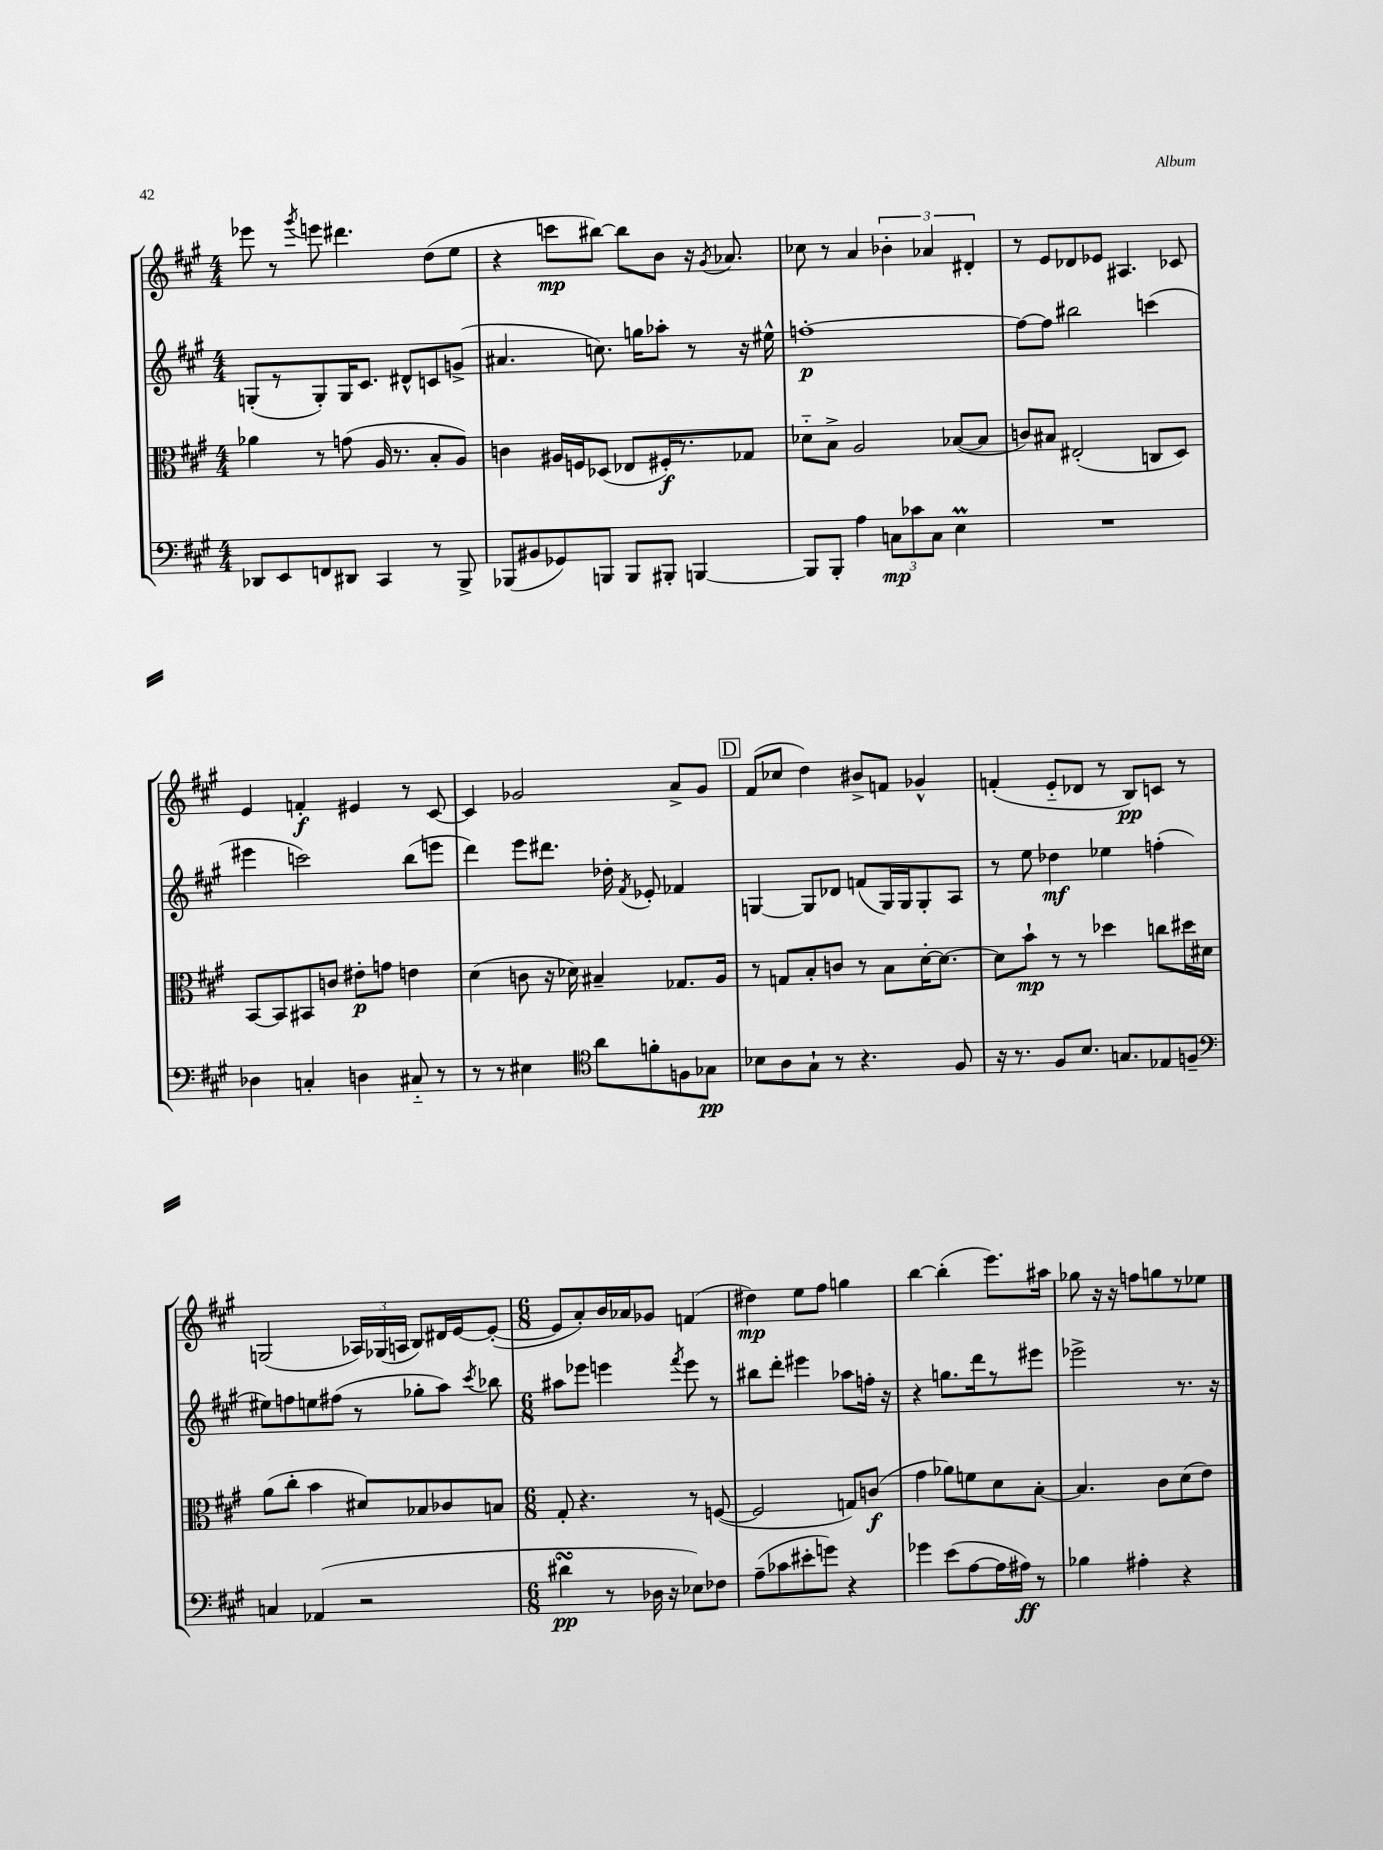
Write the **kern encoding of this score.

**kern	**kern	**kern	**kern
*staff4	*staff3	*staff2	*staff1
*clefF4	*clefC3	*clefG2	*clefG2
*k[f#c#g#]	*k[f#c#g#]	*k[f#c#g#]	*k[f#c#g#]
*M4/4	*M4/4	*M4/4	*M4/4
8DD-	4a-	(8G'	8eee-
8EE	.	8r	8r
.	.	.	8qggg#
8FF	8r	8G')	8eee
8DD#	(8g	16G	4.ddd#
.	.	8.c#	.
4CC#	16A	.	.
.	8.r	.	.
.	.	8d#^^	.
8r	8B'	8c	(8dd
8BBB^	8A)	(8g^	8ee
=	=	=	=
(8BBB-	4c	4.a#	4r
8BB#	.	.	.
8GG-)	16A#	.	8ccc
.	16F	.	.
8BBB	(8D-	8.cc)	[8bb#)
8BBB	8E-	.	8bb#]
.	.	16gg	.
8BBB#'	16F#')	8aa-'	8b
.	8.r	.	.
[4BBB	.	8r	16r
.	.	.	8qg#
.	.	.	8.a-
.	8G-	16r	.
.	.	16ee#^^	.
=	=	=	=
8BBB]	8d-'~	[1ff'	8cc-
8BBB'	8B^	.	8r
4A	2A	.	4a
12C	.	.	6b-'
12c-	.	.	.
12C	.	.	6a-
4E	([8B-	.	.
.	.	.	6d#'
.	8B-]	.	.
=	=	=	=
1r	8c)	8ff_	8r
.	8B#	8ff]	8e
.	(2E#'	2bb#	8d-
.	.	.	8e-
.	.	.	4.A#
.	8C	(4ccc	.
.	8D)	.	8c-
=	=	=	=
4D-	[8BB	4eee#	4e
.	8BB]	.	.
4C'	8BB#	2ccc)	4f'
.	8c	.	.
4D	8e#'	.	4e#
.	8g	.	.
8C#'~	4e	(8bb	8r
8r	.	8eee	[8c#
=	=	=	=
8r	(4d	4ddd)	4c#]
8r	.	.	.
4E#	8c	8eee	2g-
.	16r	8.ddd#	.
.	16d-)	.	.
*clefC4	*	*	*
8a	4B#~	.	.
.	.	16dd-'	.
.	.	8qf#	.
8f'	.	8e-'	.
8F	8.G-	4f-	8a^
8G-	.	.	8g-
.	16A	.	.
=	=	=	=
8B-	8r	[4G	(8f#
8A	8G	.	8cc-
8G#`	8B'	8G]	4dd)
8r	8c	8d-	.
4.r	8r	(8f	8b#^
.	8B	16G)	8f
.	.	16G	.
.	[16d'	8G'	4g-^^
.	8.d_	.	.
8F#	.	8A	.
=	=	=	=
16r	8d]	8r	(4f'
8.r	.	.	.
.	8b`	8ee	.
8F#	8r	4dd-	8e'~
8.B	8r	.	8d-
.	4dd-	4ee-	8r
8.G	.	.	.
.	.	.	8B)
8E-	8cc	(4ff'	8c
8F~	16dd#	.	8r
.	16d#	.	.
=	=	=	=
*clefF4	*	*	*
4C	(8a	8ee#)	(2G
.	8cc#'	8ff	.
(4AA-	4b	8ee	.
.	.	(8ff#	.
2r	8d#)	8r	24A-)
.	.	.	(24G-
.	.	.	24A
.	8B-	8gg-'	8B)
.	8c-	8aa)	16d#
.	.	.	[16e
.	.	8qccc#	.
.	8B	8bb-	(8e'_
=	=	=	=
*M6/8	*M6/8	*M6/8	*M6/8
4d#	8G#'	8aa#	8e]
.	4.r	8eee-	8a')
8r	.	4eee	16b
.	.	.	16a-
16D-	.	.	8g-
16r	.	.	.
.	.	8qfff#	.
8E-)	8r	8eee	(4f
8F-	([8F	8r	.
=	=	=	=
(8A~	2F]	8bb#	4dd#)
8c-	.	8ddd'	.
8e#'	.	4eee#	8ee
8g)	.	.	8ff#
4r	8G)	8aa-	4gg
.	(8c	16ff'	.
.	.	16r	.
=	=	=	=
4g-	4g#	4r	[4bb
(8e	8a-)	8.gg	(4bb']
[8A	8f	.	.
.	.	16ddd	.
16A]	8d	8r	8.eee)
16A#)	.	.	.
8r	[8B'	8eee#	.
.	.	.	16aa#
=	=	=	=
4B-	4.B]	2eee-^	8gg-
.	.	.	16r
.	.	.	16r
4A#'	.	.	8ff
.	8c#	.	8gg
4r	(8d	8.r	8r
.	8e)	.	8ee-
.	.	16r	.
==	==	==	==
*-	*-	*-	*-
